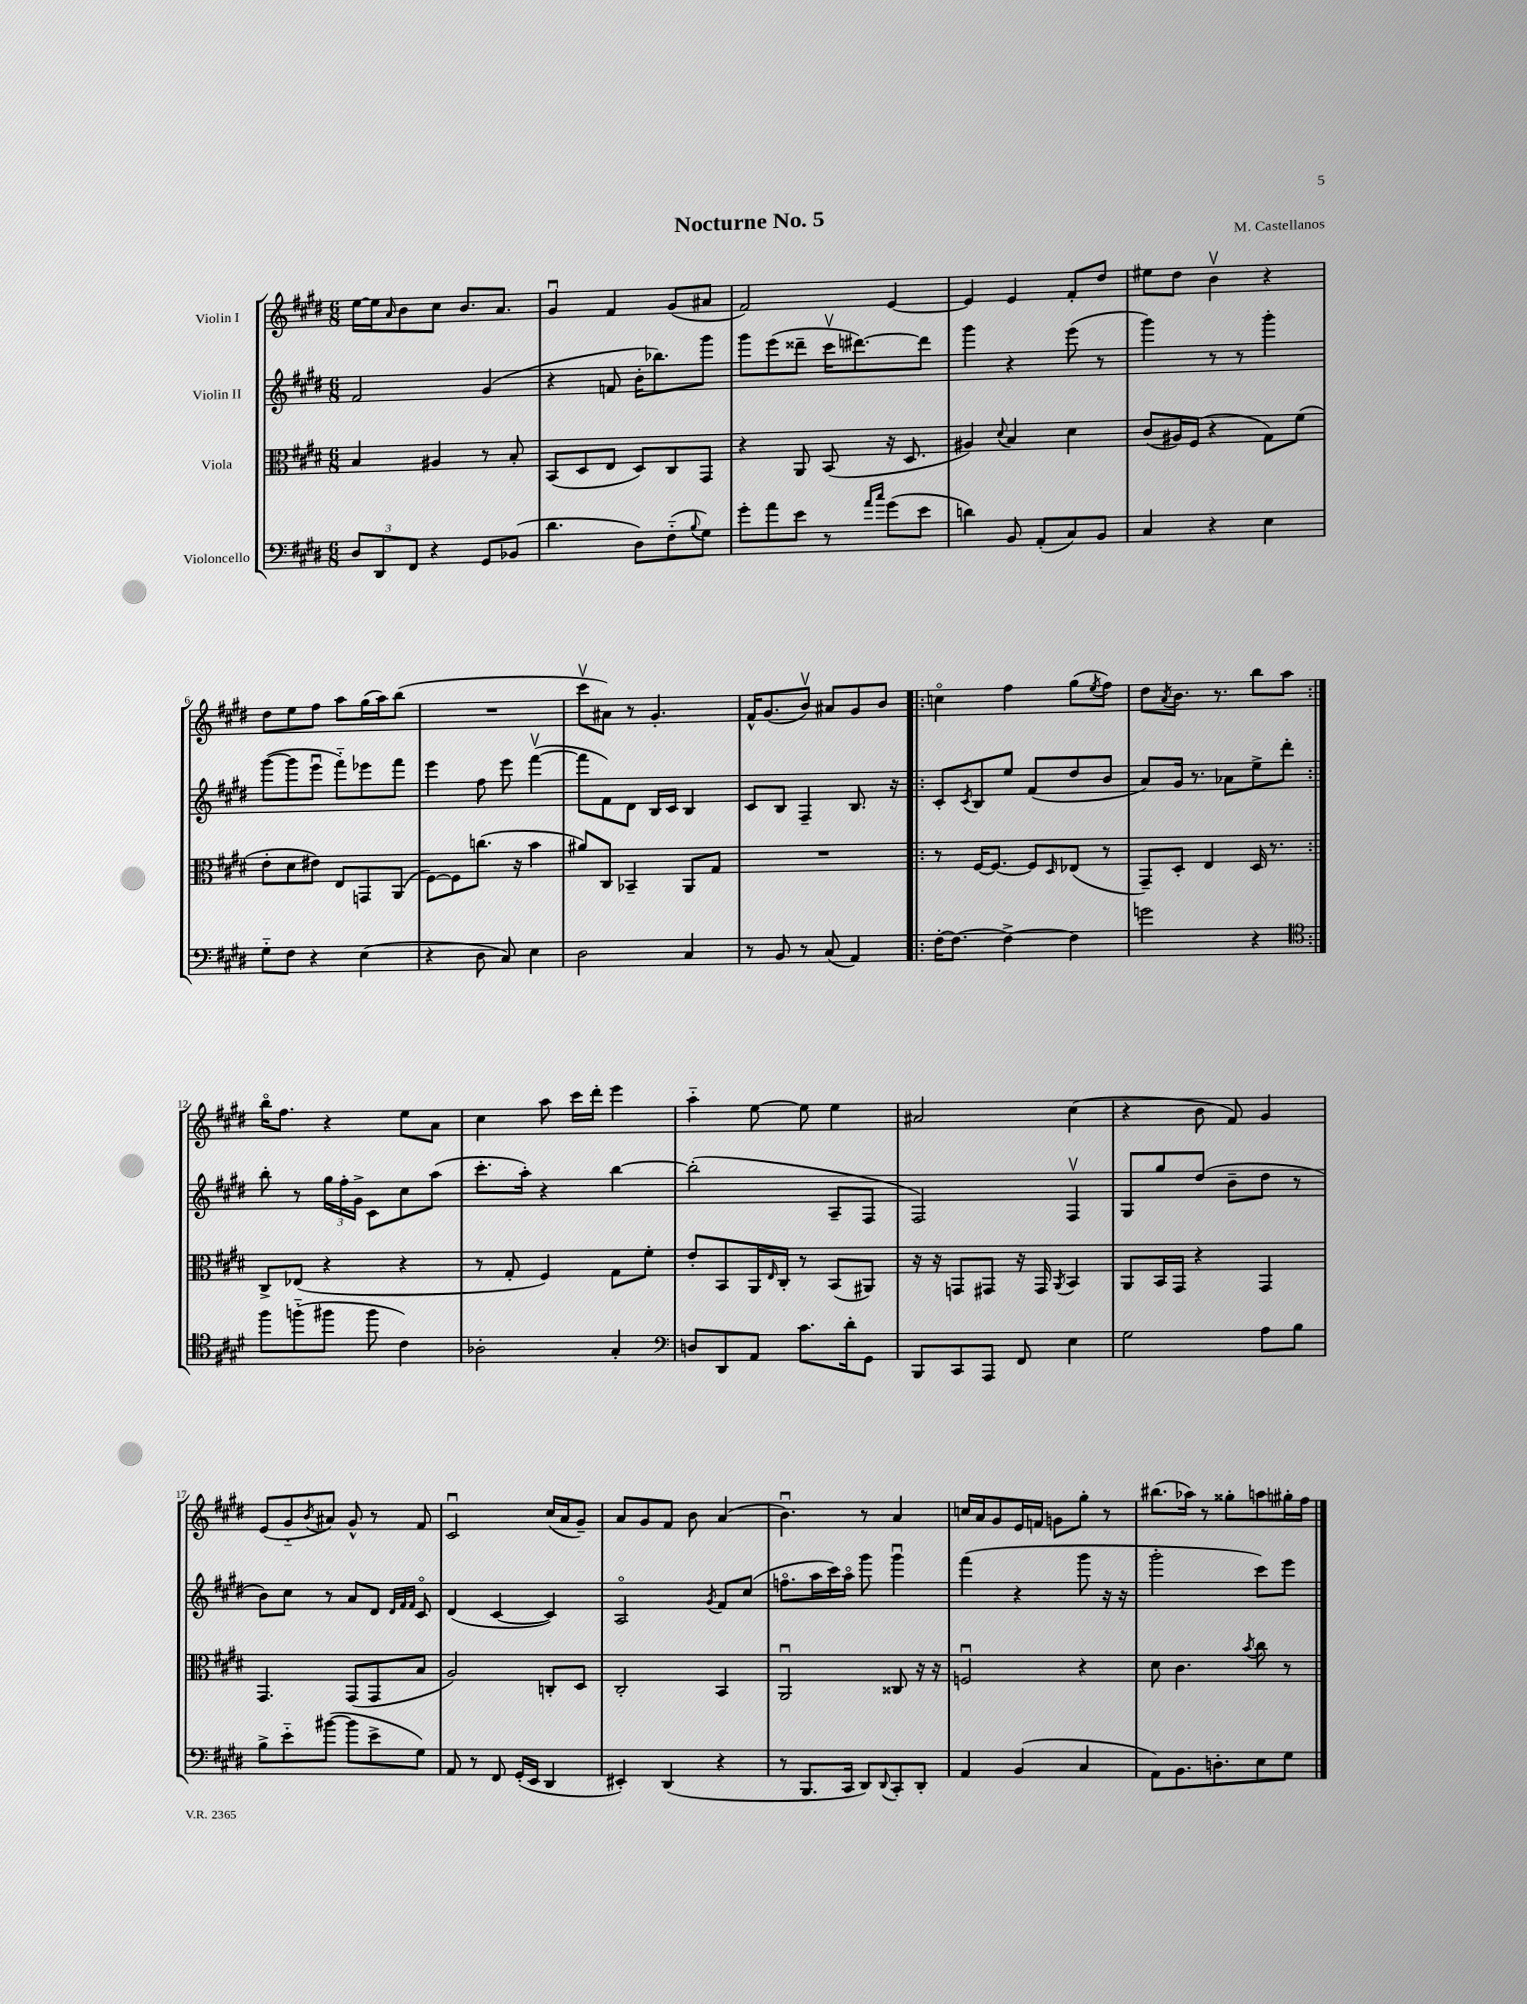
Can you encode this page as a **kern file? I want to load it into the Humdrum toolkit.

**kern	**kern	**kern	**kern
*staff4	*staff3	*staff2	*staff1
*clefF4	*clefC3	*clefG2	*clefG2
*k[f#c#g#d#]	*k[f#c#g#d#]	*k[f#c#g#d#]	*k[f#c#g#d#]
*M6/8	*M6/8	*M6/8	*M6/8
12D#/L	4B/	2f#/	[16ee\LL
.	.	.	16ee\]J
12DD#/	.	.	.
.	.	.	16qqa/
.	.	.	8b\
12FF#/J	.	.	.
4r	4A#/	.	8cc#\J
.	.	.	8.b/L
8GG#/L	8r	(4g#/	.
.	.	.	8.a/J
(8BB-/J	8B'/	.	.
=	=	=	=
4.d#\	(8BB/L	4r	4g#u/
.	8D#/	.	.
.	8E/J	8f/	4f#/
8D#\L)	8D#/L)	16b'\LK	.
.	.	8.bb-\)	.
(8F#'~\	8C#/	.	(8g#/L
8qqB/	.	.	.
8G#\J)	8GG#/J	8ggg#\J	8a#/J
=	=	=	=
8g#'\L	4r	8ggg#\L	2f#/)
8a\	.	(8eee\	.
8e\J	8AA/	8ddd##~\J	.
8r	(8BB/	16ccc#v\LK	.
.	.	[8.ddd#\)	.
16qqa/LL	.	.	.
16qqcc#/JJ	.	.	.
(8g#\L	16r	.	[4e/
.	8.D#/	.	.
8e\J	.	8ddd#\]J	.
=	=	=	=
4d\)	4A#/)	4ggg#\	4e/]
.	8qqd#/	.	.
8BB/	4B/	4r	4e/
(8AA'/L	.	.	.
8C#/)	4d#\	(8eee\	8f#'/L
8BB/J	.	8r	8dd#/J
=	=	=	=
4C#/	(8c#/L	4ggg#\)	8ee#\L
.	16A#/L)	.	8dd#\J
.	(16F#/JJ	.	.
4r	4r	8r	4bv\
.	.	8r	.
4E\	8G#\L)	4ggg#'\	4r
.	(8f#\J	.	.
=	=	=	=
8G#'~\L	8e'\L	([8ggg#\L	8dd#\L
8F#\J	8d#\	8ggg#\]	8ee\
4r	8e#\J)	8eeeu\J	8ff#\J
.	8E/L	8fff#'~\L)	8aa\L
(4E\	8GG/	8eee-\	(16gg#\L
.	.	.	16aa\J)
.	(8AA/J	8fff#\J	(8bb\J
=	=	=	=
4r	[8F#\L)	4eee\	2.r
.	8F#\]	.	.
8D#\	(8.cc\J	8ff#\	.
8C#/)	.	8eee\	.
.	16r	.	.
4E\	4b\	([4fff#v\	.
=	=	=	=
2D#\	8a#/L)	8fff#\]L	8ccc#v\L
.	8C#/J	8f#\)	8a#\J)
.	4BB-~/	8d#\J	8r
.	.	16B/LL	4.g#'/
.	.	16c#/JJ	.
4C#/	8AA/L	4B/	.
.	8G#/J	.	.
=	=	=	=
8r	2.r	8c#/L	16f#^^/LK
.	.	.	(8.g#/
8BB/	.	8B/J	.
8r	.	4F#~/	8bv/J)
(8C#/	.	.	8a#/L
4AA/)	.	8.B/	8g#/
.	.	.	8b/J
.	.	16r	.
=!|:	=!|:	=!|:	=!|:
[16F#'\LK	8r	8c#'/L	4cco\
8.F#\_J	.	.	.
.	.	8qc#/	.
.	[16F#/LK	8B/	.
.	8.F#/_J	.	.
4F#^\_	.	8ee/J	4ff#\
.	8F#/]L	(8f#/L	.
.	16qqD#/	.	.
4F#\]	(8E-/J	8dd#/	(8gg#\L
.	.	.	8qee/
.	8r	8b/J	8ff#\J)
=	=	=	=
2g\	8GG#~/L)	8a/L)	8dd#\L
.	.	.	8qa/
.	8D#'/J	16g#/Jk	8.b\J
.	.	8.r	.
.	4E/	.	.
.	.	.	8.r
.	.	8a-\L	.
4r	16D#/	8ee^\	8bb\L
.	8.r	.	.
.	.	8ddd#'\J	8aa\J
=:|!	=:|!	=:|!	=:|!
*clefC4	*	*	*
8ff#\L	8C#^/L	8bb'\	16bbo\LK
.	.	.	8.ff#\J
(8ff'~\	(8E-/J	8r	.
8ff#\J	4r	24gg#\LL	4r
.	.	24ff#'\	.
.	.	24g#^\JJ	.
8ff#\	.	8c#\L	.
4c#\)	4r	8cc#\	8ee\L
.	.	(8aa\J	8a\J
=	=	=	=
2A-'\	8r	8.ccc#'\L	4cc#\
.	8G#'/	.	.
.	.	16aa'\Jk)	.
.	4F#/)	4r	8aa\
.	.	.	16ccc#\LL
.	.	.	16ddd#'\JJ
4G#'/	8G#\L	[4bb\	4eee\
.	8f#'\J	.	.
=	=	=	=
*clefF4	*	*	*
8D/L	8e'/L	(2bb'\]	4aa'~\
8DD#/	8BB/	.	.
8AA/J	16AA/L	.	[8ee\
.	16qqE/	.	.
.	16C#'/JJ	.	.
8.c#\L	8r	.	8ee\]
.	(8BB/L	8A~/L	4ee\
16d#'\k	.	.	.
8GG#\J	8AA#/J)	8F#/J	.
=	=	=	=
8BBB/L	16r	2F#/)	2a#/
.	16r	.	.
8CC#/	8GG/L	.	.
8AAA/J	8GG#/J	.	.
8FF#/	16r	.	.
.	16GG#/	.	.
.	8qAA/	.	.
4E\	4BB/	4F#v/	(4cc#\
=	=	=	=
2G#\	8AA/L	8G#/L	4r
.	16BB/L	8gg#/	.
.	16GG#/JJ	.	.
.	4r	(8dd#/J	8b\
.	.	8b~\L	8f#/)
8A\L	4GG#/	8dd#\J	4g#/
8B\J	.	8r	.
=	=	=	=
8B^\L	4.GG#/	8b\L)	(8e/L
8e'~\	.	8cc#\J	8g#'~/
.	.	.	8qb/
([8b#\J	.	8r	8a#/J)
8b#\]L	(8GG#/L	8a/L	8g#^^/
8e^\	8GG#/	8d#/J	8r
.	.	32qqd#/LLL	.
.	.	32qqf#/	.
.	.	32qqf#/JJJ	.
8G#\J)	8B/J	8c#o/	8f#/
=	=	=	=
8AA/	2A/)	(4d#/	2c#u/
8r	.	.	.
8FF#/	.	[4c#/	.
(16GG#'/LL	.	.	.
16EE/JJ	.	.	.
4DD#/	8C'/L	4c#/])	(16cc#/LL
.	.	.	16a/J
.	8D#/J	.	8g#~/J)
=	=	=	=
4EE#'/)	2C#'/	2Ao/	8a/L
.	.	.	8g#/
(4DD#/	.	.	8f#/J
.	.	.	8b\
.	.	8qg#/	.
4r	4BB/	8f#/L	(4a/
.	.	(8cc#/J	.
=	=	=	=
8r	2AAu/	8.ffo\L	4.bu\)
8.BBB/L	.	.	.
.	.	16aa\L	.
.	.	16ccc#\)	.
16CC#/Jk	.	16aao\JJ	.
8DD#/L)	.	8ggg#\	8r
8qqDD#/	.	.	.
8CC#'/	8C##/	4ggg#u\	4a/
8DD#'/J	16r	.	.
.	16r	.	.
=	=	=	=
4AA/	2Fu/	(4fff#\	16cc/LL
.	.	.	16a/J
.	.	.	8g#/
(4BB/	.	4r	16e/L
.	.	.	16f/JJ
.	.	.	8g\L
4C#/	4r	8ggg#\	8gg#'\J
.	.	16r	8r
.	.	16r	.
=	=	=	=
8AA\L)	8d#\	2ggg#'\	(8.bb#\L
8.BB\	4.c#\	.	.
.	.	.	16aa-\Jk)
.	.	.	8r
8.D'\	.	.	.
.	.	.	8gg##'\L
.	8qb/	.	.
8E\	8cc#\	8ccc#\L)	8aa\
8G#\J	8r	8eee\J	16gg#'\L
.	.	.	16ff#\JJ
==	==	==	==
*-	*-	*-	*-
